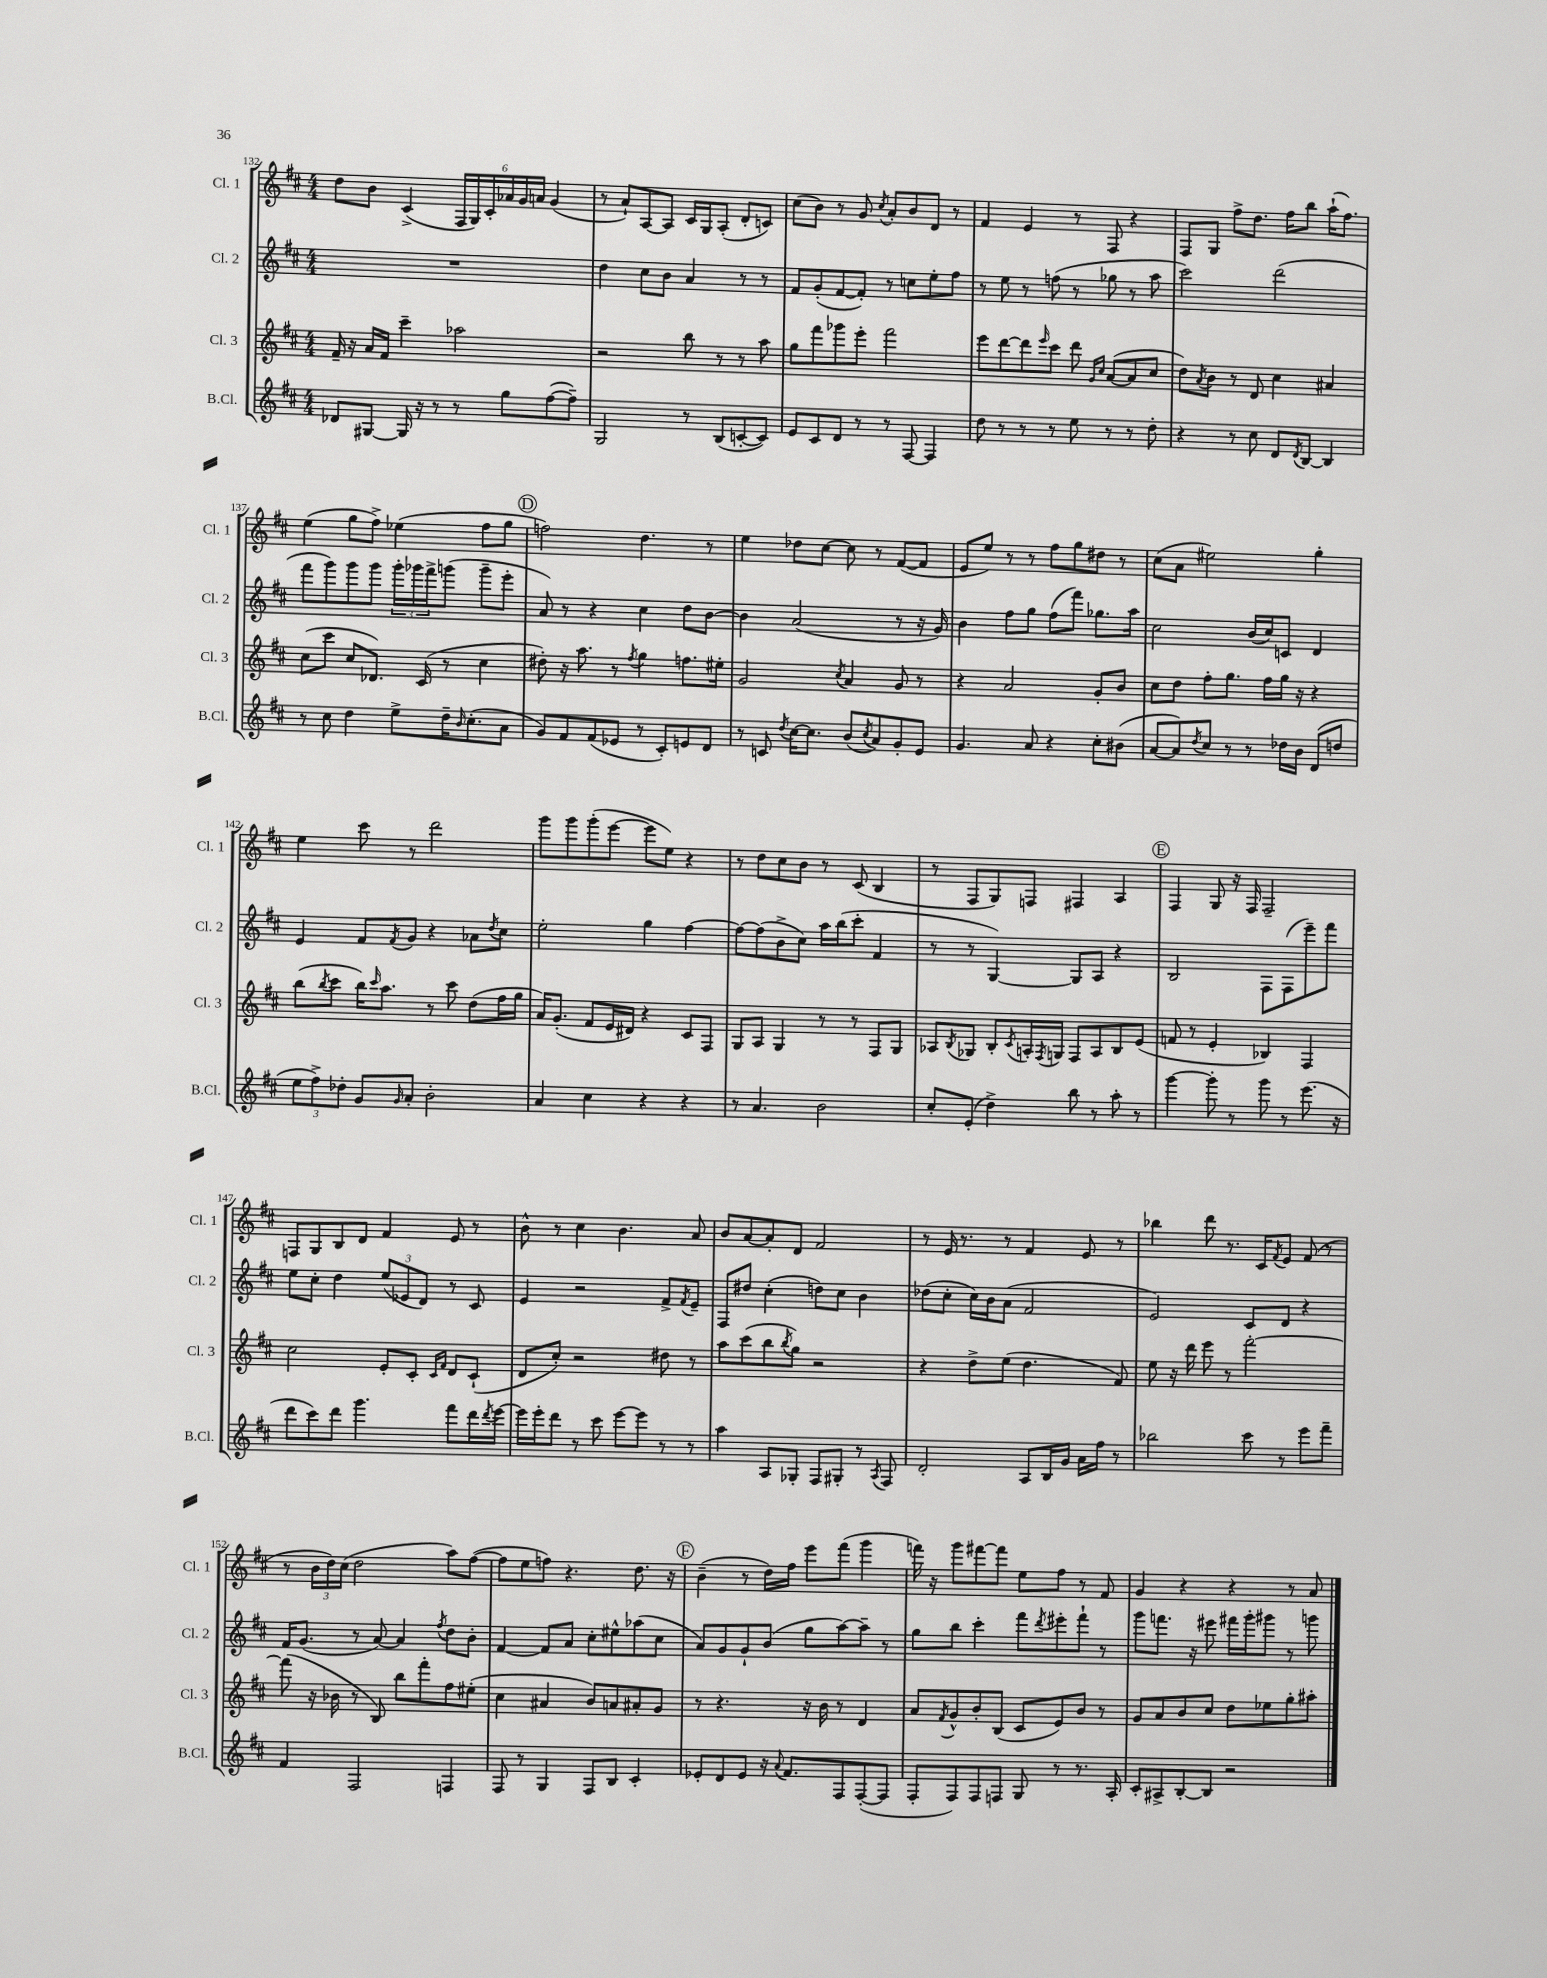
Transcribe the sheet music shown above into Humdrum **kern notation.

**kern	**kern	**kern	**kern
*part4	*part3	*part2	*part1
*staff4	*staff3	*staff2	*staff1
*I"B.Cl.	*I"Cl. 3	*I"Cl. 2	*I"Cl. 1
*I'B.Cl.	*I'Cl. 3	*I'Cl. 2	*I'Cl. 1
*clefG2	*clefG2	*clefG2	*clefG2
*k[f#c#]	*k[f#c#]	*k[f#c#]	*k[f#c#]
*M4/4	*M4/4	*M4/4	*M4/4
=132	=132	=132	=132
8d-X/L	16f#~/	1r	8dd\L
.	16r	.	.
[8G#X/J	16a/LL	.	8b\J
.	16f#/JJ	.	.
16G#/]	4ccc#~\	.	(4c#^/
16r	.	.	.
8r	.	.	.
8r	2aa-X\	.	24F#/LL
.	.	.	24G/)
.	.	.	24c#'/
8gg\L	.	.	24a-X/
.	.	.	24g/
.	.	.	24an/JJ
([8ff#\	.	.	(4g/
8ff#~\J])	.	.	.
=133	=133	=133	=133
2G/	2r	4dd\	8r
.	.	.	8a`/L)
.	.	8cc#\L	[8A/
.	.	8b\J	8A/J]
8r	8bb\	4a/	16c#/LL
.	.	.	16G/J
(8B/L	8r	.	(8A'/J
[8cn'/	8r	8r	8d'/L
8c/J])	8aa\	8r	8cn/J)
=134	=134	=134	=134
8e/L	8gg\L	8f#/L	(8cc#\L
8c#/	8fff#\	(8g'/	8b\J)
8d/J	8ggg-X\	[8f#/	8r
8r	8eee'\J	8f#'/J])	8g/
.	.	.	8qcc#/
8r	2fff#\	8r	8a'/L
[8F#/	.	8ccn\L	8b/
4F#/]	.	8ee'\	8d/J
.	.	8ff#\J	8r
=135	=135	=135	=135
8dd\	8eee\L	8r	4f#/
8r	[8ddd\	8ee\	.
8r	8ddd\]	8r	4e/
.	16qqeee/	.	.
8r	8ccc#\J	(8ffn\	.
8ee\	8ddd\	8r	8r
.	16qqg/LL	.	.
.	16qqcc#/JJ	.	.
8r	([8a/L	8gg-X\	8F#/
8r	8a/]	8r	4r
8dd'\	8cc#/J	8aa\	.
=136	=136	=136	=136
4r	8dd\L)	2ccc#\)	8F#/L
.	8qa/	.	.
.	8b\J	.	8G/J
8r	8r	.	8ff#^\L
8cc#\	8d/	.	8.dd\J
8d/L	4cc#\	(2ddd\	.
.	.	.	16ff#\KL
8qd/	.	.	.
[8B/J	.	.	8bb\J
4B/]	4a#X/	.	(16aa`\KL
.	.	.	8.ff#\J)
!!LO:LB:g=z
=137	=137	=137	=137
8r	(8cc#\L	8fff#\L	(4ee\
8cc#\	8ccc#\J	8ggg\)	.
4dd\	8cc#/L	8ggg\	8gg\L
.	8.d-X/J)	8ggg\J	8ff#^\J)
8ee^\L	.	24ggg'\LL	(4ee-X\
.	.	24ggg-X\	.
.	(16c#/	.	.
.	.	24fff#^\J	.
16dd~\K	8r	(8gggn\J	.
16qqb/	.	.	.
(8.cc#'\	.	.	.
.	4cc#\	8ggg~\L	8ff#\L
8a\J	.	8eee'\J	8gg\J
!!LO:REH:place=s1:t=D
=138	=138	=138	=138
8g/L)	8dd#X'\)	8a/)	2ffn\)
8f#/	16r	8r	.
.	8.aa\	.	.
(8f#/	.	4r	.
8e-X/J	8r	.	.
.	8qff#/	.	.
8r	4gg\	4cc#\	4.dd\
8c#'/L)	.	.	.
8en/	8.ffn\L	8dd\L	.
8d/J	.	[8b\J	8r
.	16ee#X'\Jk	.	.
=139	=139	=139	=139
8r	2g/	4b\]	4ee\
8cn/	.	.	.
8qdd/	.	.	.
[16cc#\KL	.	(2a/	8dd-X\L
8.cc#\J]	.	.	.
.	.	.	[8cc#\J
.	8qcc#/	.	.
(8b/L	4a/	.	8cc#\]
8qcc#/	.	.	.
8a/)	.	.	8r
8g'/	8g/	8r	([8f#/L
8e/J	8r	16r	8f#/J]
.	.	16g/)	.
=140	=140	=140	=140
4.g/	4r	4b\	8e/L
.	.	.	8ee/J)
.	2a/	8ff#\L	8r
8a/	.	8gg\J	8r
4r	.	(8ff#\L	8ff#\L
.	.	8fff#\J)	8gg\
8cc#'\L	8g'/L	8.gg-X\L	8dd#X\J
(8b#X\J	8b/J	.	8r
.	.	16aa\Jk	.
=141	=141	=141	=141
[8a/L	8cc#\L	2cc#\	(8cc#\L
8a/])	8dd\J	.	8a\J
8qdd/	.	.	.
8cc#/J	8ff#'\L	.	2ee#X\)
8r	8.gg\J	.	.
8r	.	(16b/LL	.
.	16ff#\LL	16cc#/J)	.
16dd-X\LL	16gg\JJ	8cn/J	.
16b\JJ	16r	.	.
(8d/L	4r	4d/	4gg'\
8ddn/J	.	.	.
!!LO:LB:g=z
=142	=142	=142	=142
12ee\L	(8bb\L	4e/	4ee\
12ff#^\)	.	.	.
.	8qbb/	.	.
.	8ccc#\J	.	.
12dd-X'\J	.	.	.
8g/L	16bb\KL)	8f#/L	8ccc#\
.	16qqccc#/	.	.
.	8.aa\J	.	.
16qqg/	.	8qf#/	.
8a'/J	.	8g/J	8r
2b'\	8r	4r	2ddd\
.	8ccc#\	.	.
.	(8dd\L	8a-X\L	.
.	.	8qdd/	.
.	16ff#\L	8cc#\J	.
.	16gg\JJ	.	.
=143	=143	=143	=143
4a/	16a/KL)	2ee'\	8ggg\L
.	(8.g'/J	.	.
.	.	.	8ggg\
4cc#\	8f#/L	.	(8ggg'\
.	16e/L	.	[8eee\J
.	16d#X/JJ)	.	.
4r	4r	4gg\	8eee\L]
.	.	.	8ee\J)
4r	8c#/L	[4ff#\	4r
.	8F#/J	.	.
=144	=144	=144	=144
8r	8G/L	8ff#\L_	8r
4.a/	8A/J	(8ff#\]	8dd\L
.	4G/	8b^\	8cc#\
.	.	8cc#\J)	8b\J
2b\	8r	16aa\LL	8r
.	.	(16bb\J	.
.	8r	8ccc#'\J	(8c#/
.	8F#/L	4f#/	4B/
.	8G/J	.	.
=145	=145	=145	=145
8cc#'/L	8A-X/L	8r	8r
.	8qB/	.	.
(8e'/J	8G-X/J	8r	8F#/L
4dd^\)	8B'/L	[4G/)	8G/)
.	8qc#/	.	.
.	16An'/L	.	8Fn/J
.	8qF#/	.	.
.	16Gn/JJ	.	.
8bb\	8F#/L	8G/L]	4F#X/
8r	8A/	8A/J	.
8aa'\	8B/	4r	4A/
8r	(8e/J	.	.
!!LO:REH:place=s1:t=E
=146	=146	=146	=146
[4ggg\	8fn/	2B/	4F#/
.	8r	.	.
8ggg'\]	4e'/	.	8G/
8r	.	.	16r
.	.	.	16F#/
8ggg\	4B-X/)	8F#\L	2F#~/
8r	.	(8F#\	.
(8.eee\	4F#/	8eee~\)	.
.	.	8fff#\J	.
16r	.	.	.
!!LO:LB:g=z
=147	=147	=147	=147
8ddd\L	2cc#\	8ee\L	8Fn/L
8ccc#\)	.	8cc#'\J	8G/
8ddd\J	.	4dd\	8B/
4.ggg\	.	.	8d/J
.	8e'/L	(12ee/L	4f#/
.	.	12e-X/	.
.	8c#'/J	.	.
.	.	12d/J)	.
.	16qqc#/LL	.	.
.	16qqf#/JJ	.	.
8fff#\L	8d/L	8r	8e/
16ddd\L	(8c#`/J	8c#/	8r
8qddd/	.	.	.
[16eee\JJ	.	.	.
=148	=148	=148	=148
16eee\LL]	8d/L	4e/	8b^^\
16eee'\J	.	.	.
8ddd\J	8cc#'/J)	.	8r
8r	2r	2r	4cc#\
8ccc#\	.	.	.
[8eee\L	.	.	4.b\
8eee\J]	.	.	.
8r	8dd#X\	8f#^/L	.
.	.	8qf#/	.
8r	8r	8e~/J	8a/
=149	=149	=149	=149
4aa\	8aa\L	8F#/L	8b/L
.	(8ccc#\	8dd#X/J	[8a/
8A/L	8bb\	(4cc#'\	8a'/]
.	8qbb/	.	.
8G-X'/J	8gg\J)	.	8d/J
8F#/L	2r	8ddn\L)	2f#/
8G#X'/J	.	8cc#\J	.
8r	.	4b\	.
8qA/	.	.	.
8F#/	.	.	.
=150	=150	=150	=150
2d'/	4r	(8dd-X\L	8r
.	.	8cc#'\J	16e/
.	.	.	8.r
.	8dd^\L	16cc#\LL)	.
.	.	16b\J	.
.	(8ee\J	(8a\J	8r
8A/L	4.dd\	2f#/	4f#/
16B/L	.	.	.
16g/JJ	.	.	.
16a\LL	.	.	8e/
16ff#\JJ	.	.	.
8r	8f#/)	.	8r
=151	=151	=151	=151
2bb-X\	8ee\	2e/)	4bb-X\
.	16r	.	.
.	16ddd\	.	.
.	8eee\	.	8ddd\
.	8r	.	8.r
8ccc#\	[2fff#'\	8c#/L	.
.	.	.	16c#/KL
.	.	.	8qf#/
8r	.	8d/J	8e/J
8eee\L	.	4r	(8f#/
8fff#~\J	.	.	8r
!!LO:LB:g=z
=152	=152	=152	=152
4f#/	(8fff#\]	16f#/KL	8r
.	.	(8.g/J	.
.	16r	.	24b\LL
.	.	.	24dd\)
.	16b-X\	.	.
.	.	.	(24cc#\JJ
2F#/	8r	8r	2dd\
.	8B/)	[8a/)	.
.	8bb\L	4a/]	.
.	8fff#'\	.	.
.	.	8qff#/	.
4Fn/	8ff#\	8dd\L	8aa\L)
.	(8ee#X'\J	8b'\J	([8ff#\J
=153	=153	=153	=153
8F#/	4cc#\	[4f#/	8ff#\L]
8r	.	.	8ee\
4G/	4a#X/	8f#/L]	8ffn\J)
.	.	8a/J	4.r
8F#/L	8b/L)	8cc#'\L	.
8B/J	8an/	8ee#X^^\	.
4c#'/	8a#X'/	(8aa-X\	8.dd\
.	8g/J	8cc#\J	.
.	.	.	16r
!!LO:REH:place=s1:t=F
=154	=154	=154	=154
8e-X'/L	8r	8a/L)	(4b~\
8d/	4.r	8g/	.
8e-/J	.	8g`/	8r
16r	.	(8b/J	16dd\LL)
8qqa/	.	.	.
8.f#/L	.	.	16ff#\JJ
.	16r	8gg\L	8eee\L
.	16b\	.	.
8F#/	8r	[8aa\)	(8fff#\J
([8F#'/	4d/	8aa~\J]	4ggg\
8F#/J]	.	8r	.
=155	=155	=155	=155
8F#'/L	8a/L	8gg\L	16fffn\)
.	.	.	16r
.	8qf#/	.	.
8F#/)	8g^^/	8bb\J	8ggg\L
8F#/	8b'/	4ccc#'\	[8fff#X\
8Fn/J	(8B/J	.	8fff#\J]
8G/	8c#/L	8fff#\L	8ee\L
.	.	8qddd/	.
8r	8e/)	8eee#X'\	8ff#\J
8.r	8b/J	8fff#`\J	8r
.	8r	8r	8f#/
16A'/	.	.	.
=156	=156	=156	=156
8c#'/L	8g/L	8ggg\L	4g/
8A#X^/	8a/	8.fffn\J	.
[8B'/	8b/	.	4r
.	.	16r	.
8B/J]	8cc#/J	8eee#X\	.
2r	8dd\L	16fff#X\LL	4r
.	.	16ggg'\J	.
.	8ee-X\	8ggg#X\J	.
.	8gg'\	8r	8r
.	8aa#X'\J	8gggn\	8a/
==	==	==	==
*-	*-	*-	*-
